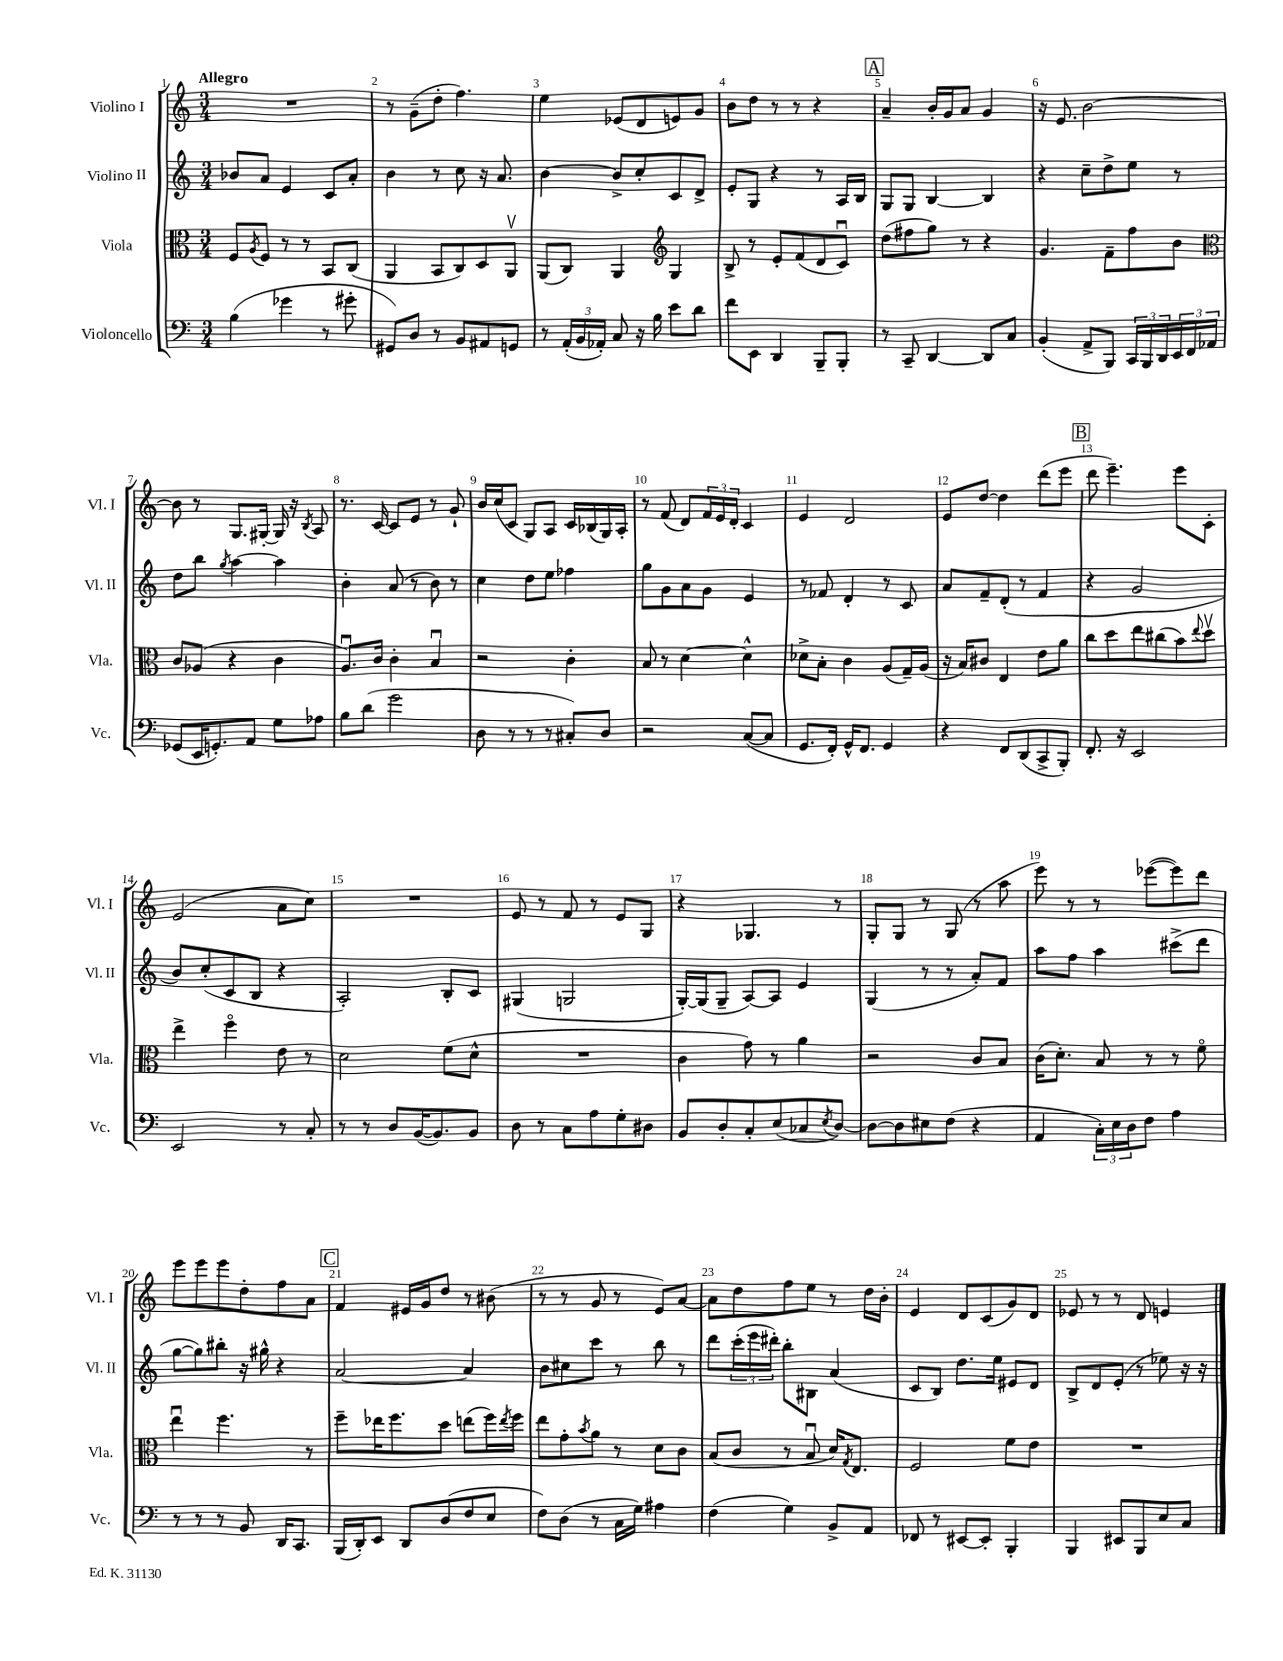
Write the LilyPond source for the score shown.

<<
\new StaffGroup <<
\new Staff = "s0" \with { instrumentName = "Violino I" shortInstrumentName = "Vl. I" } {
    \clef treble \key c \major \numericTimeSignature \time 3/4 \tempo "Allegro"
    R2. |
    r8 g'8--( d''8-. f''4.) |
    e''4 ees'8( d'8 e'8) g'8 |
    b'8 d''8 r8 r8 r4 |
    \mark \markup { \box "A" } a'4-- b'16-. g'16 a'8 g'4 |
    r16 e'8. b'2~ |
    b'8 r8 g8. gis16~-. gis16 r16 \acciaccatura { b8 } a8 |
    r8. c'16~ c'8 e'8 r8 g'8-! |
    b'16 c''16( c'8 g8) a8 c'16 bes16( g16) a16-. |
    r8 f'8( d'8) \tuplet 3/2 { f'16 e'16 d'16-. } c'4 |
    e'4 d'2 |
    e'8 d''8~ d''4 d'''8( e'''8 |
    \mark \markup { \box "B" } d'''8 e'''4.--) e'''8 c'8-. |
    e'2( a'8 c''8) |
    R2. |
    e'8 r8 f'8 r8 e'8 g8 |
    r4 ges4. r8 |
    g8-. g8 r8 g8( r8 a''8 |
    e'''8) r8 r8 ees'''8~( ees'''8) d'''8 |
    e'''8 e'''8 e'''8 d''8-. f''8 a'8 |
    \mark \markup { \box "C" } f'4 eis'16 g'16 d''8 r8 bis'8( |
    r8 r8 g'8 r8 e'8) a'8~ |
    a'8 d''8 f''8 e''8 r8 d''16 b'16-. |
    e'4 d'8 c'8( g'8) d'8 |
    ees'8 r8 r8 d'8 e'4 \bar "|." |
}
\new Staff = "s1" \with { instrumentName = "Violino II" shortInstrumentName = "Vl. II" } {
    \clef treble \key c \major \numericTimeSignature \time 3/4
    bes'8 a'8 e'4 c'8 a'8-. |
    b'4 r8 c''8 r16 a'8. |
    b'4~ b'8-> c''8-. c'8 d'8-> |
    e'8-. g8 r4 r8 a16 b16 |
    \mark \markup { \box "A" } g8 g8 b4~ b4 |
    r4 c''8-- d''8-> e''8 r8 |
    d''8 b''8 \acciaccatura { g''8 } a''4~ a''4 |
    b'4-. a'8( r8 b'8) r8 |
    c''4 d''8 e''8 fes''4 |
    g''8 g'8 a'8 g'8 e'4 |
    r8 fes'8 d'4-. r8 c'8 |
    a'8 f'8-- d'8-.( r8 f'4 |
    \mark \markup { \box "B" } r4 g'2 |
    b'8) c''8-.( c'8 b8 r4 |
    a2-.) b8-. c'8 |
    gis4( g2 |
    g16~-.) g16( g8-- a8~) a8 e'4 |
    g4( r8 r8 a'8-.) f'8 |
    a''8 f''8 a''4 cis'''8->( d'''8 |
    g''8~ g''8) bis''8-. r16 gis''16-^ r4 |
    \mark \markup { \box "C" } a'2~ a'4 |
    b'8 cis''8 c'''8 r8 b''8 r8 |
    d'''8 \tuplet 3/2 { c'''16-.( e'''16 dis'''16-.) } b''8-. bis8 a'4( |
    c'8 b8) d''8. e''16 eis'8 d'8 |
    b8-> d'8 e'8-.( r8 ees''8) r16 r16 \bar "|." |
}
\new Staff = "s2" \with { instrumentName = "Viola" shortInstrumentName = "Vla." } {
    \clef alto \key c \major \numericTimeSignature \time 3/4
    f8 \acciaccatura { a8 } f8 r8 r8 b,8 c8( |
    a,4 b,8 c8) d8 a,8\upbow |
    a,8( c8) a,4 \clef treble g4 |
    b8-> r8 e'8-. f'8( d'8 c'8\downbow) |
    \mark \markup { \box "A" } d''8( fis''8 g''8) r8 r4 |
    g'4. f'8-- f''8 b'8 |
    \clef alto c'8 aes8( r4 c'4 |
    a8.\downbow) c'16 c'4-. b4\downbow |
    r2 c'4-. |
    b8 r8 d'4~ d'4-^ |
    des'8-> b8-. c'4 a8( g16--) a16( |
    r16 b16) cis'8 e4 e'8 a'8 |
    \mark \markup { \box "B" } c''8 d''8 e''8 cis''8( b'8) \appoggiatura { e''8 } d''8\upbow |
    e''4-> f''4\flageolet e'8 r8 |
    d'2 f'8( d'8-^ |
    R2. |
    c'4 g'8) r8 a'4 |
    r2 c'8 b8 |
    c'16( d'8.-.) b8 r8 r8 f'8\flageolet |
    e''4\downbow f''4. r8 |
    \mark \markup { \box "C" } f''8-- ees''16 f''8. d''8 e''8( f''16) \acciaccatura { e''8 } f''16 |
    e''8 g'8-. \acciaccatura { b'8 } a'8 r8 d'8 c'8 |
    b8( c'8 r8 b8\downbow d'16) \acciaccatura { g8 } e8. |
    f2 f'8 e'8 |
    R2. \bar "|." |
}
\new Staff = "s3" \with { instrumentName = "Violoncello" shortInstrumentName = "Vc." } {
    \clef bass \key c \major \numericTimeSignature \time 3/4
    b4( ges'4 r8 gis'8-. |
    gis,8) d8 r8 b,8 ais,8 g,8 |
    r8 \tuplet 3/2 { a,16-.( b,16 aes,16-.) } c8 r16 b16 e'8 d'8 |
    f'8 e,8 d,4 b,,8-- b,,8-. |
    \mark \markup { \box "A" } r8 c,8-- d,4~ d,8 c8 |
    b,4-.( a,8-> b,,8) \tuplet 3/2 { c,16 b,,16 d,16 } \tuplet 3/2 { e,16 f,16 aes,16 } |
    ges,8( e,16 g,8.-.) a,8 g8 aes8 |
    b8 d'8( g'2 |
    d8 r8 r8 r8 cis8-.) d8 |
    r2 c8~( c8 |
    g,8. f,16-.) g,16-^ f,8. g,4 |
    r4 f,8 d,8( c,8-> b,,8-.) |
    \mark \markup { \box "B" } f,8.-. r16 e,2 |
    e,2 r8 c8-. |
    r8 r8 d8 b,16~( b,8.) b,8 |
    d8 r8 c8 a8 g8-. dis8 |
    b,8 d8-. c8-. e8( ces8 \acciaccatura { e8 } d8~) |
    d8~ d8 eis8 f8( r4 |
    a,4 \tuplet 3/2 { c16-.) e16 d16 } f8 a4 |
    r8 r8 r8 b,8 d,16 c,8. |
    \mark \markup { \box "C" } b,,16( d,16-.) e,8 d,8 d8( f8 e8 |
    f8) d8( r8 c16 g16) ais4 |
    f4( g4) b,8-> a,8 |
    fes,8 r8 eis,8~ eis,8-. b,,4-. |
    b,,4 eis,8 b,,8 e8 c8 \bar "|." |
}
>>
>>
\layout { \context { \Score \override BarNumber.break-visibility = ##(#f #t #t) barNumberVisibility = #all-bar-numbers-visible } }
